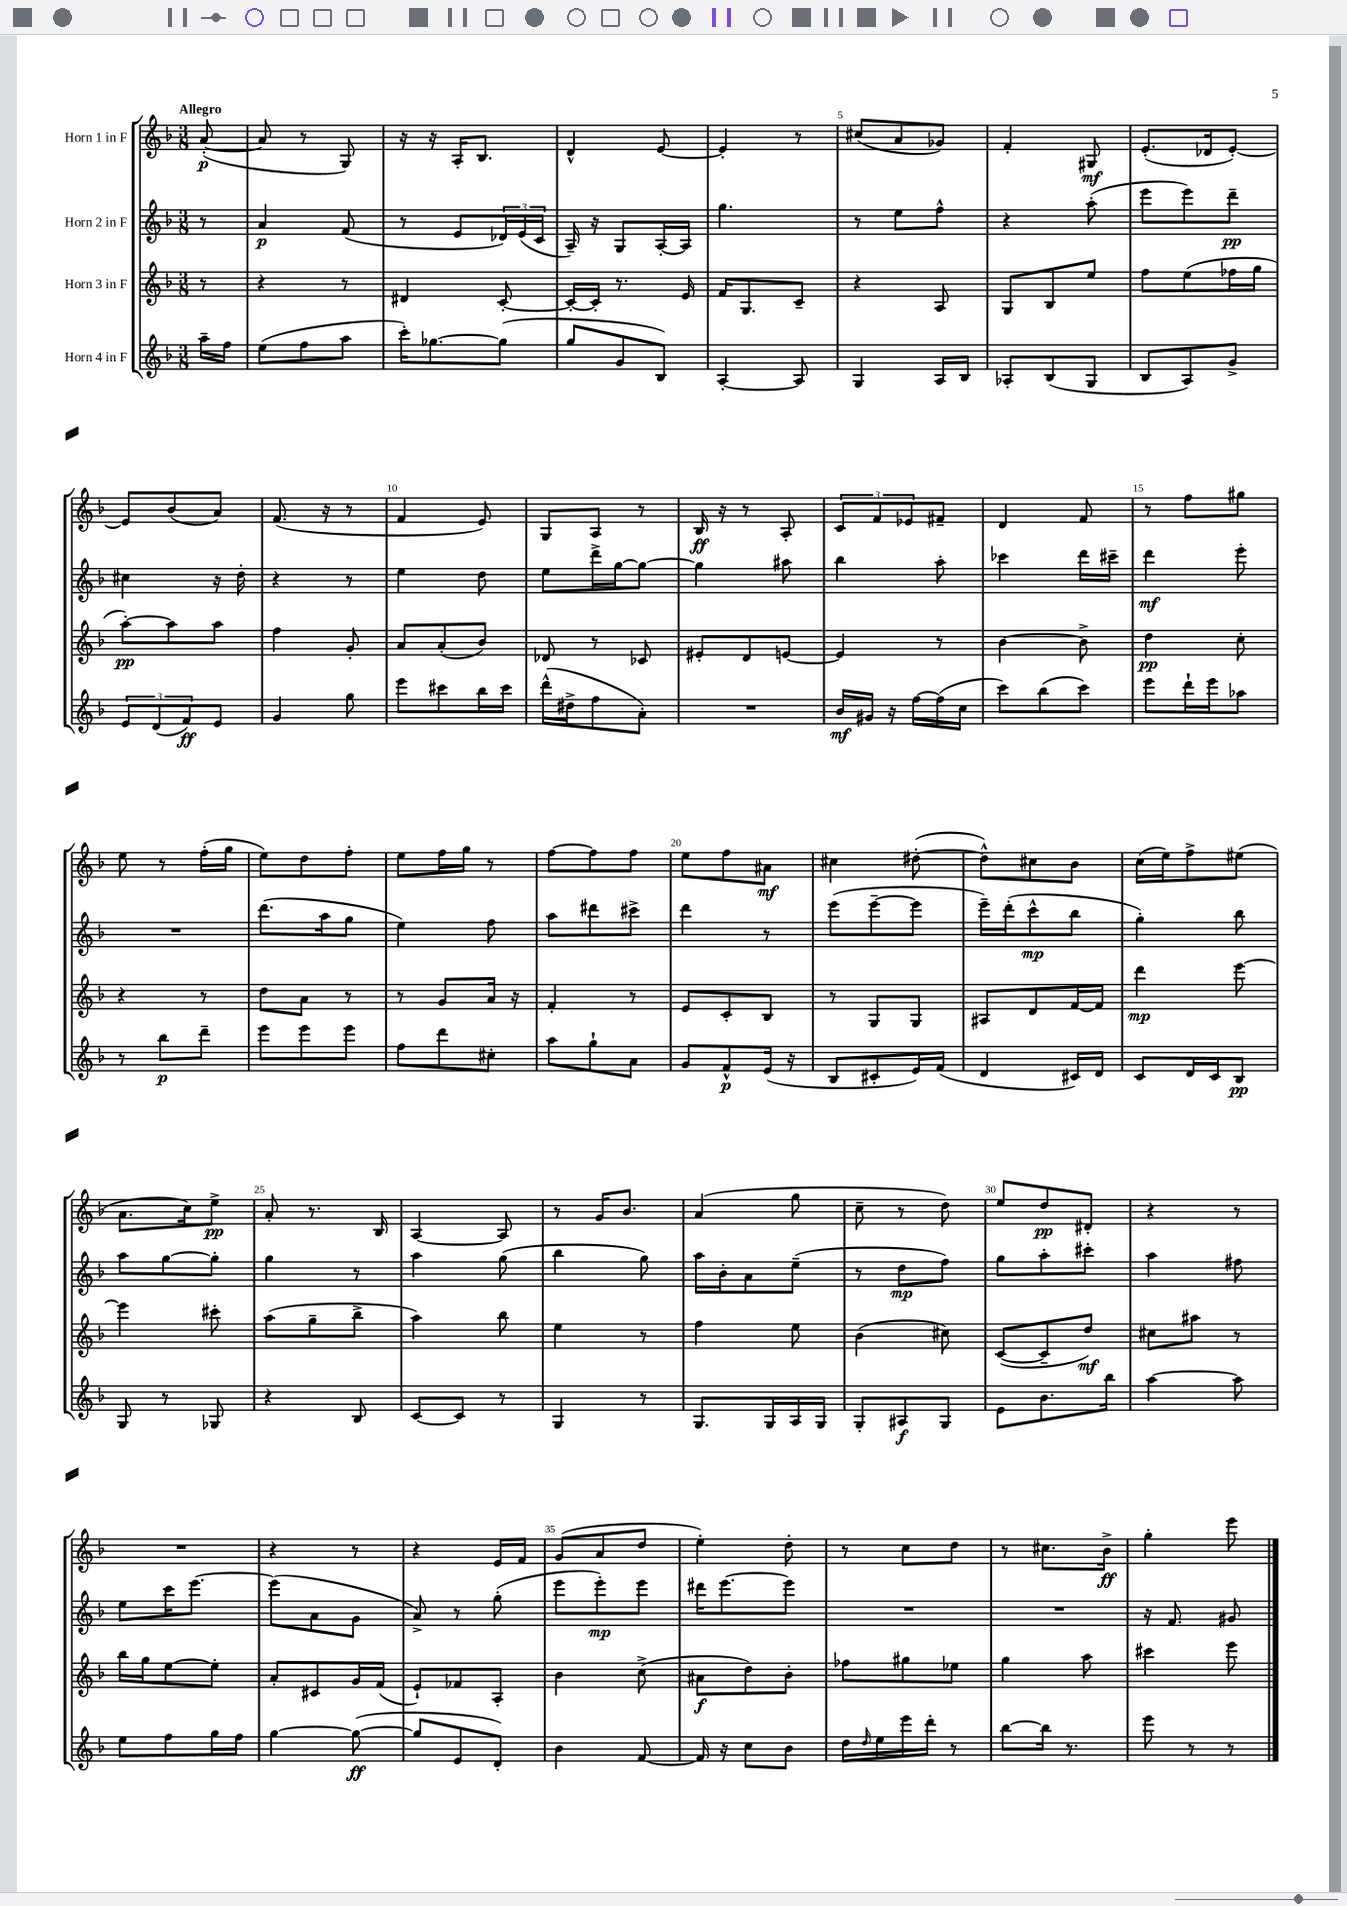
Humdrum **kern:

**kern	**kern	**kern	**kern
*staff4	*staff3	*staff2	*staff1
*clefG2	*clefG2	*clefG2	*clefG2
*k[b-]	*k[b-]	*k[b-]	*k[b-]
*M3/8	*M3/8	*M3/8	*M3/8
16aa~\LL	8r	8r	([8a'/
16ff\JJ	.	.	.
=	=	=	=
(8ee\L	4r	4a/	8a/]
8ff\	.	.	8r
8aa\J	8r	(8f/	8G/)
=	=	=	=
16ccc'\LK)	4d#/	8r	16r
[8.gg-\	.	.	16r
.	.	8e/L	16A'/LK
.	.	.	8.B-/J
(8gg-\]J	[8c'/	24d-/L)	.
.	.	(24e/	.
.	.	24c/JJ	.
=	=	=	=
8gg/L	16c'/_LL	16A~/)	4d^^/
.	16c'/]JJ	16r	.
8g/	8.r	8G/L	.
8B-/J)	.	[16A'/L	[8e/
.	16e/	16A/]JJ	.
=	=	=	=
[4A'/	16f/LK	4.gg\	4e'/]
.	8.G/	.	.
8A/]	8c~/J	.	8r
=	=	=	=
4G/	4r	8r	(8cc#/L
.	.	8ee\L	8a/
16A/LL	8A/	8ff^^\J	8g-/J)
16B-/JJ	.	.	.
=	=	=	=
8A-'/L	8G/L	4r	4f'/
(8B-/	8B-/	.	.
8G/J	8ee/J	(8aa'\	8G#/
=	=	=	=
8B-/L	8ff\L	8eee\L	(8.e'/L
8A/)	(8ee\	8eee\)	.
.	.	.	16d-/k
8g^/J	16ff-\L	8ddd~\J	[8e'/J)
.	16gg\JJ	.	.
=	=	=	=
12e/L	[8aa'\L)	4cc#\	8e/]L
(12d/	.	.	.
.	8aa\]	.	(8b-/
12f/)	.	.	.
8e/J	8aa\J	16r	8a/J)
.	.	16dd'\	.
=	=	=	=
4g/	4ff\	4r	(8.f/
.	.	.	16r
8gg\	8g'/	8r	8r
=	=	=	=
8eee\L	8a/L	4ee\	4f/
8ccc#\	(8a'/	.	.
16bb-\L	8b-/J)	8dd\	8e/)
16ccc#\JJ	.	.	.
=	=	=	=
(16ddd^^\LL	8d-/	8ee\L	8G/L
16dd#^\J	.	.	.
8ff\	8r	16ddd^\L	8A/J
.	.	[16gg\J	.
8a'\J)	8c-/	8gg\_J	8r
=	=	=	=
4.r	8e#'/L	4gg\]	16B-/
.	.	.	16r
.	8d/	.	8r
.	[8e/J	8aa#\	8A'/
=	=	=	=
16b-/LL	4e/]	4bb-\	12c/L
16g#/JJ	.	.	.
.	.	.	12f/
16r	.	.	.
.	.	.	12e-/
[16ff\LL	.	.	.
(16ff\]	8r	8aa'\	8f#~/J
16cc\JJ	.	.	.
=	=	=	=
8ccc\L)	[4b-\	4ccc-\	4d/
(8bb-\	.	.	.
8ccc\J)	8b-^\]	16ddd\LL	8f/
.	.	16ccc#~\JJ	.
=	=	=	=
8eee\L	4dd\	4ddd\	8r
16ddd`\L	.	.	8ff\L
16eee\J	.	.	.
8aa-\J	8cc'\	8eee'\	8gg#\J
=	=	=	=
8r	4r	4.r	8ee\
8bb-\L	.	.	8r
8ddd~\J	8r	.	(16ff'\LL
.	.	.	16gg\JJ
=	=	=	=
8eee\L	8dd\L	(8.ddd\L	8ee\L)
8eee\	8a\J	.	8dd\
.	.	16aa\k	.
8eee\J	8r	8gg\J	8ff'\J
=	=	=	=
8ff\L	8r	4ee\)	8ee\L
8ddd\	8g/L	.	16ff\L
.	.	.	16gg\JJ
8cc#'\J	16a/Jk	8ff\	8r
.	16r	.	.
=	=	=	=
8aa\L	4f'/	8aa\L	[8ff\L
8gg`\	.	8ddd#\	8ff\]
8a\J	8r	8ccc#^\J	8ff\J
=	=	=	=
8g/L	8e/L	4ddd\	8ee\L
8f^^/	8c'/	.	8ff\
(16e/Jk	8B-/J	8r	8a#\J
16r	.	.	.
=	=	=	=
8B-/L	8r	(8eee\L	4cc#\
8c#'/	8G/L	[8eee~\	.
16e/L)	8G/J	8eee\]J	([8dd#'\
(16f/JJ	.	.	.
=	=	=	=
4d/	8A#/L	16eee~\LL)	8dd#^^\]L)
.	.	(16ddd'\J	.
.	8d/	8ccc^^\	8cc#\
16c#/LL)	[16f/L	8bb-\J	8b-\J
16d/JJ	16f/]JJ	.	.
=	=	=	=
8c/L	4ddd\	4gg'\)	(16cc\LL
.	.	.	16ee\J)
16d/L	.	.	8ff^\
16c/J	.	.	.
8B-/J	[8eee\	8bb-\	(8ee#\J
=	=	=	=
8G/	4eee\]	8aa\L	8.a\L
8r	.	[8gg\	.
.	.	.	16cc\k)
8G-/	8ccc#'\	8gg'\]J	8ee^\J
=	=	=	=
4r	(8aa\L	4gg\	8a'/
.	8gg~\	.	8.r
8B-/	8bb-^\J	8r	.
.	.	.	16B-/
=	=	=	=
[8c/L	4aa\)	4aa\	[4A/
8c/]J	.	.	.
8r	8bb-\	(8gg\	8A/]
=	=	=	=
4G/	4ee\	4bb-\	8r
.	.	.	16g/LK
.	.	.	8.b-/J
8r	8r	8gg\)	.
=	=	=	=
8.G/L	4ff\	16aa\LL	(4a/
.	.	16b-'\J	.
.	.	8a\	.
16G/L	.	.	.
16A/	8ee\	(8ee~\J	8gg\
16G/JJ	.	.	.
=	=	=	=
8G'/L	(4b-\	8r	8cc~\
8A#/	.	8dd\L	8r
8G/J	8cc#\)	8ff\J)	8dd\)
=	=	=	=
8e\L	([8c/L	8gg\L	8ee/L
8.b-\	8c~/]	8aa'\	8dd/
.	8dd/J)	8ccc#'\J	8d#'/J
16bb-\Jk	.	.	.
=	=	=	=
[4aa\	8cc#\L	4aa\	4r
.	8aa#\J	.	.
8aa\]	8r	8ff#\	8r
=	=	=	=
8ee\L	16bb-\LL	8ee\L	4.r
.	16gg\J	.	.
8ff\	[8ee\	16ccc\K	.
.	.	[8.eee\J	.
16gg\L	8ee'\]J	.	.
16ff\JJ	.	.	.
=	=	=	=
[4gg\	8a'/L	(8eee\]L	4r
.	8c#/	8a\	.
(8gg\_	16g/L	8g\J	8r
.	(16f/JJ	.	.
=	=	=	=
8gg/]L	8e`/L)	8a^/)	4r
8e/	8f-/	8r	.
8d'/J)	8A'/J	(8gg'\	16e/LL
.	.	.	16f/JJ
=	=	=	=
4b-\	4b-\	8eee\L	(8g/L
.	.	8eee'\)	8a/
[8f/	(8cc^\	8eee\J	8dd/J
=	=	=	=
16f/]	8a#\L	16ddd#\LK	4ee'\)
16r	.	[8.eee\	.
8cc\L	8dd\)	.	.
8b-\J	8b-'\J	8eee\]J	8dd'\
=	=	=	=
16dd\LL	8ff-\L	4.r	8r
16qqdd/	.	.	.
16ee\	.	.	.
16eee\	8gg#\	.	8cc\L
16ddd'\JJ	.	.	.
8r	8ee-\J	.	8dd\J
=	=	=	=
[8bb-\L	4gg\	4.r	8r
16bb-\]Jk	.	.	8.cc#\L
8.r	.	.	.
.	8aa\	.	.
.	.	.	16b-^\Jk
=	=	=	=
8eee\	4ccc#\	16r	4gg'\
.	.	8.f/	.
8r	.	.	.
8r	8eee\	8g#/	8eee\
==	==	==	==
*-	*-	*-	*-
